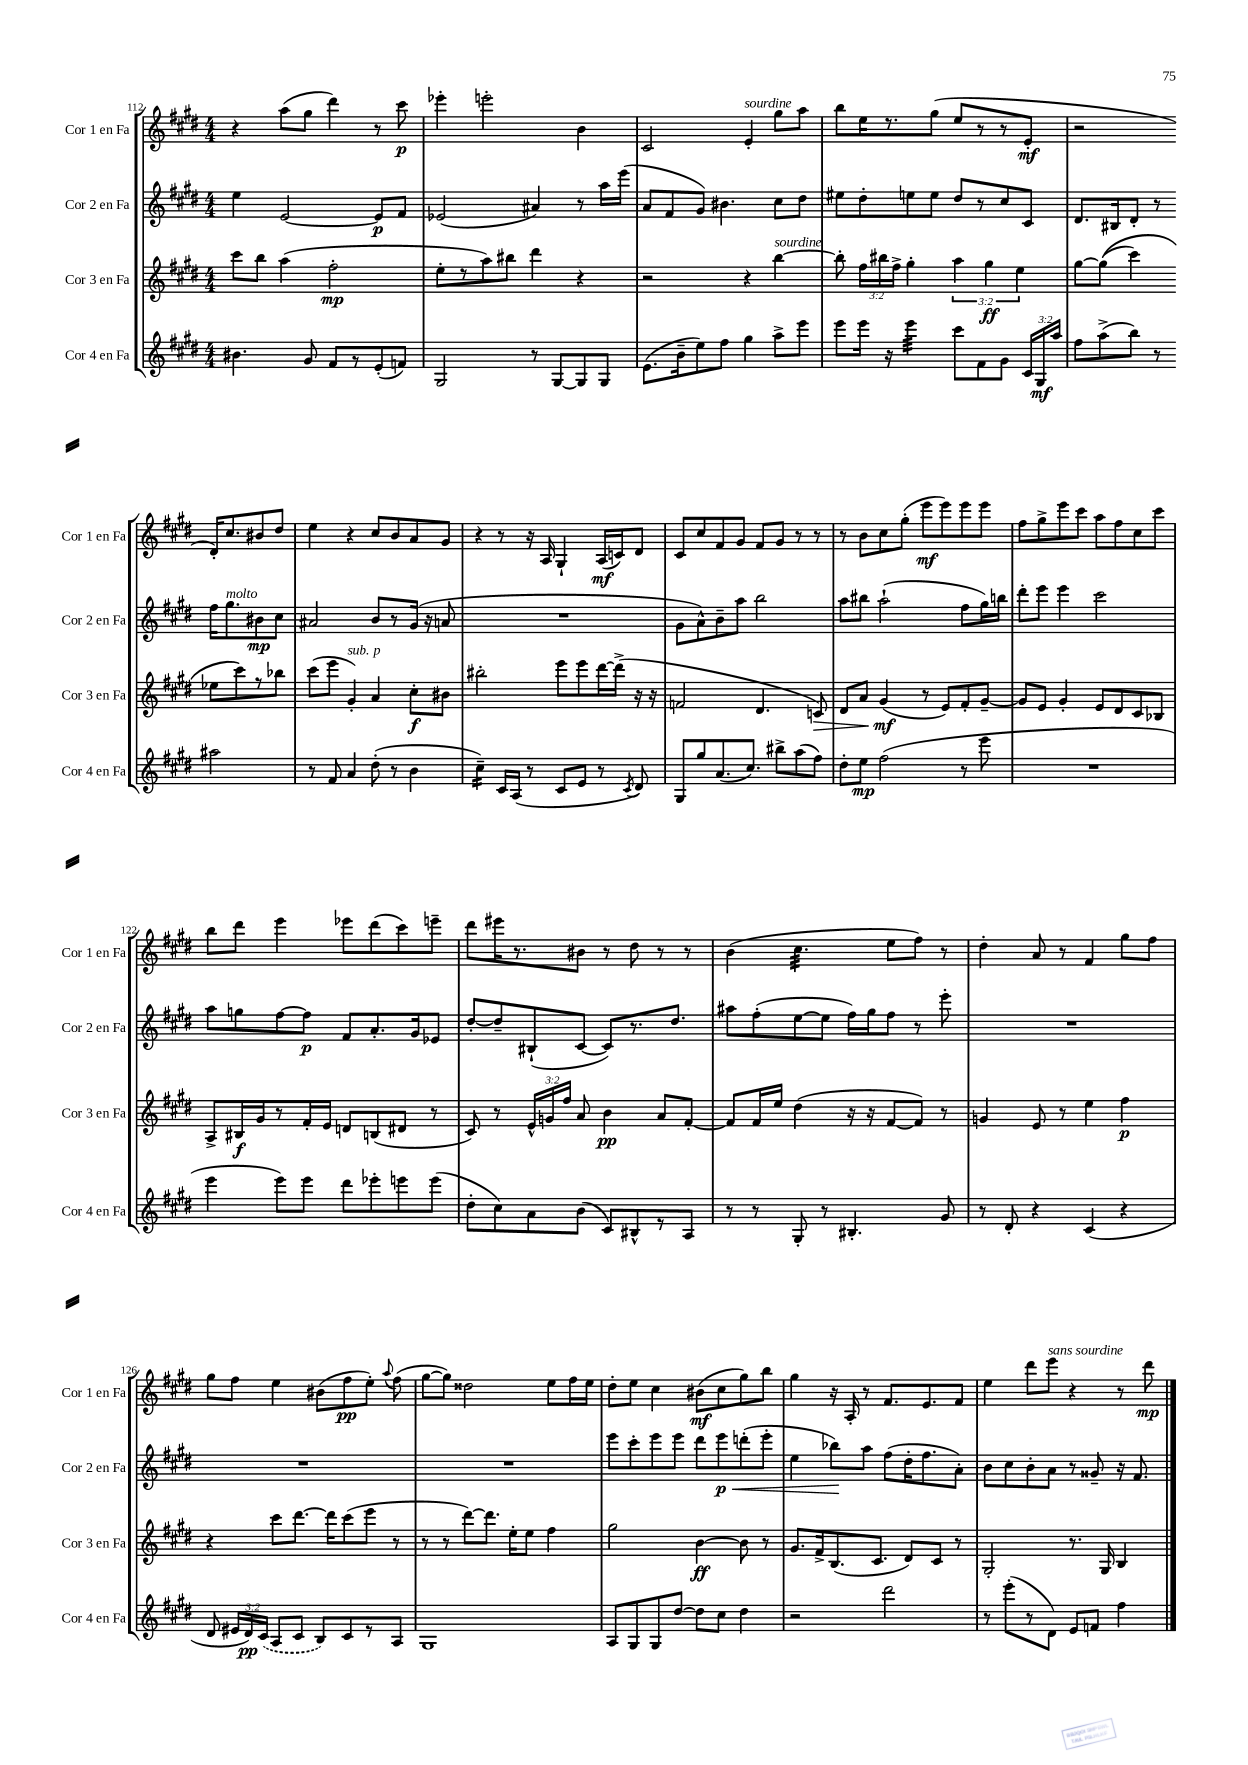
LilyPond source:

<<
\new StaffGroup <<
\new Staff = "s0" \with { instrumentName = "Cor 1 en Fa" shortInstrumentName = "Cor 1 en Fa" } {
    \clef treble \key e \major \numericTimeSignature \time 4/4
    \autoBeamOff r4 a''8[( gis''8] dis'''4) r8 cis'''8\p |
    ees'''4-. e'''2-. b'4 |
    cis'2 e'4-.^\markup { \italic "sourdine" } gis''8[ a''8] |
    b''8[ e''16 r8. gis''8]( e''8[ r8 r8 e'8]-.\mf |
    r2 dis'16[-.) cis''8. bis'8 dis''8] |
    e''4 r4 cis''8[ b'8 a'8 gis'8] |
    r4 r8 r16 a16 gis4-! a16[\mf( c'16) dis'8] |
    cis'8[ cis''8 fis'8 gis'8] fis'8[ gis'8] r8 r8 |
    r8 b'8[ cis''8 gis''8]-.( e'''8[\mf e'''8) e'''8 e'''8] |
    fis''8[ gis''8-> e'''8 cis'''8] a''8[ fis''8 cis''8 cis'''8] |
    b''8[ dis'''8] e'''4 ees'''8[ dis'''8( cis'''8) e'''8]-- |
    dis'''8[ eis'''16 r8. bis'8] r8 dis''8 r8 r8 |
    b'4( cis''4.:32 e''8[ fis''8]) r8 |
    dis''4-. a'8 r8 fis'4 gis''8[ fis''8] |
    gis''8[ fis''8] e''4 bis'8[( fis''8\pp e''8]-.) \appoggiatura { a''8 } fis''8( |
    gis''8[~ gis''8]) disis''2 e''8[ fis''16 e''16] |
    dis''8[-. e''8] cis''4 bis'8[\mf( cis''8 gis''8) b''8] |
    gis''4 r16 a16-. r8 fis'8.[ e'8. fis'8] |
    e''4 dis'''8[ e'''8]^\markup { \italic "sans sourdine" } r4 r8 dis'''8\mp \bar "|." |
}
\new Staff = "s1" \with { instrumentName = "Cor 2 en Fa" shortInstrumentName = "Cor 2 en Fa" } {
    \clef treble \key e \major \numericTimeSignature \time 4/4
    \autoBeamOff e''4 e'2~ e'8[\p fis'8] |
    ees'2( ais'4) r8 a''16[ e'''16]( |
    a'8[ fis'8 gis'8]) bis'4. cis''8[ dis''8] |
    eis''8[ dis''8-. e''8 e''8] dis''8[ r8 cis''8 cis'8] |
    dis'8.[ bis16 dis'8]-. r8 fis''16[ gis''8.^\markup { \italic "molto" } bis'8\mp cis''8] |
    ais'2 b'8[ r8 gis'16]( r16 a'8 |
    R1 |
    gis'8[ a'8-^) b'8-- a''8] b''2 |
    a''8[ bis''8] a''2-!( fis''8[ gis''16) b''16] |
    dis'''8[-. e'''8] e'''4 cis'''2 |
    a''8[ g''8 fis''8~ fis''8]\p fis'8[ a'8.-. gis'16 ees'8] |
    dis''8[~-. dis''8-- bis8-!( cis'8]~ cis'8[) r8. dis''8.] |
    ais''8[ fis''8-.( e''8~ e''8] fis''16[) gis''16 fis''8] r8 e'''8-. |
    R1 |
    R1 |
    R1 |
    e'''8[ cis'''8-. e'''8 e'''8] dis'''8[ e'''8\p\< d'''8-.( e'''8]-. |
    e''4 bes''8[\!) a''8] fis''8[( dis''16-. fis''8. a'8]-.) |
    b'8[ cis''8 b'8-. a'8] r8 gisis'8-- r16 fis'8. \bar "|." |
}
\new Staff = "s2" \with { instrumentName = "Cor 3 en Fa" shortInstrumentName = "Cor 3 en Fa" } {
    \clef treble \key e \major \numericTimeSignature \time 4/4 \override Staff.TupletNumber.text = #tuplet-number::calc-fraction-text
    \autoBeamOff cis'''8[ b''8] a''4( fis''2-.\mp |
    e''8[-. r8 a''8) bis''8] dis'''4 r4 |
    r2 r4 b''4~^\markup { \italic "sourdine" } |
    b''8-. \tuplet 3/2 { fis''16[ bis''16 fis''16]-> } gis''4-. \tuplet 3/2 { a''4 gis''4\ff e''4 } |
    gis''8[~ gis''8](\( cis'''4) ees''8[ cis'''8\) r8 bes''8] |
    cis'''8[( e'''8] gis'4-.^\markup { \italic "sub. p" }) a'4 cis''8[-.\f bis'8] |
    bis''2-. e'''8[ e'''8 dis'''16~ dis'''16]->( r16 r16 |
    f'2 dis'4. c'8\>) |
    dis'8[ a'8] gis'4\mf\!( r8 e'8[) fis'8-. gis'8]~-- |
    gis'8[ e'8] gis'4-. e'8[ dis'8 cis'8 bes8] |
    a8[-> bis16\f gis'16 r8 fis'16-. e'16] d'8[ b8( dis'8] r8 |
    cis'8) r8 \tuplet 3/2 { e'16[-^ g'16 fis''16] } a'8 b'4\pp a'8[ fis'8]~-. |
    fis'8[ fis'16 e''16] dis''4( r16 r16 fis'8[~ fis'8]) r8 |
    g'4 e'8 r8 e''4 fis''4\p |
    r4 cis'''8[ dis'''8.]~ dis'''16[ cis'''8( e'''8] r8 |
    r8 r8 dis'''8[~) dis'''8.] e''16[-. e''8] fis''4 |
    gis''2 b'4~\ff b'8 r8 |
    gis'8.[ fis'16-> b8.( cis'8.] dis'8[) cis'8] r8 |
    gis2-. r8. gis16 b4 \bar "|." |
}
\new Staff = "s3" \with { instrumentName = "Cor 4 en Fa" shortInstrumentName = "Cor 4 en Fa" } {
    \clef treble \key e \major \numericTimeSignature \time 4/4 \override Staff.TupletNumber.text = #tuplet-number::calc-fraction-text
    \autoBeamOff bis'4. gis'8 fis'8[ r8 e'8-.( f'8]) |
    gis2 r8 gis8[~ gis8 gis8] |
    e'8.[( b'16-- e''8) fis''8] gis''4 a''8[-> e'''8] |
    e'''8[ e'''16] r16 e'''4:32 cis'''8[ fis'8 gis'8] \tuplet 3/2 { cis'16[ gis16\mf a''16] } |
    fis''8[ a''8->( b''8]) r8 ais''2 |
    r8 fis'8 a'4 dis''8-.( r8 b'4 |
    cis''4:16--) cis'16[ a16]( r8 cis'8[ e'8] r8 \acciaccatura { cis'8 } dis'8) |
    gis8[ gis''8 a'8.( cis''8.]) bis''8[-> a''8( fis''8]) |
    dis''8[-. e''8]\mp fis''2( r8 e'''8 |
    R1 |
    e'''4 e'''8[) e'''8] dis'''8[ ees'''8-. e'''8 e'''8]( |
    dis''8[-. cis''8) a'8 b'8]( cis'8[) bis8-^ r8 a8] |
    r8 r8 gis8-. r8 bis4.-. gis'8 |
    r8 dis'8-. r4 cis'4( r4 |
    dis'8 \tuplet 3/2 { eis'16[ dis'16\pp) \once \slurDashed cis'16]( } a8[ cis'8] b8[) cis'8 r8 a8] |
    gis1 |
    a8[ gis8 gis8 dis''8]~ dis''8[ cis''8] dis''4 |
    r2 dis'''2 |
    r8 e'''8[-.( r8 dis'8]) e'8[ f'8] fis''4 \bar "|." |
}
>>
>>
\layout { \context { \Score currentBarNumber = #112 } }
